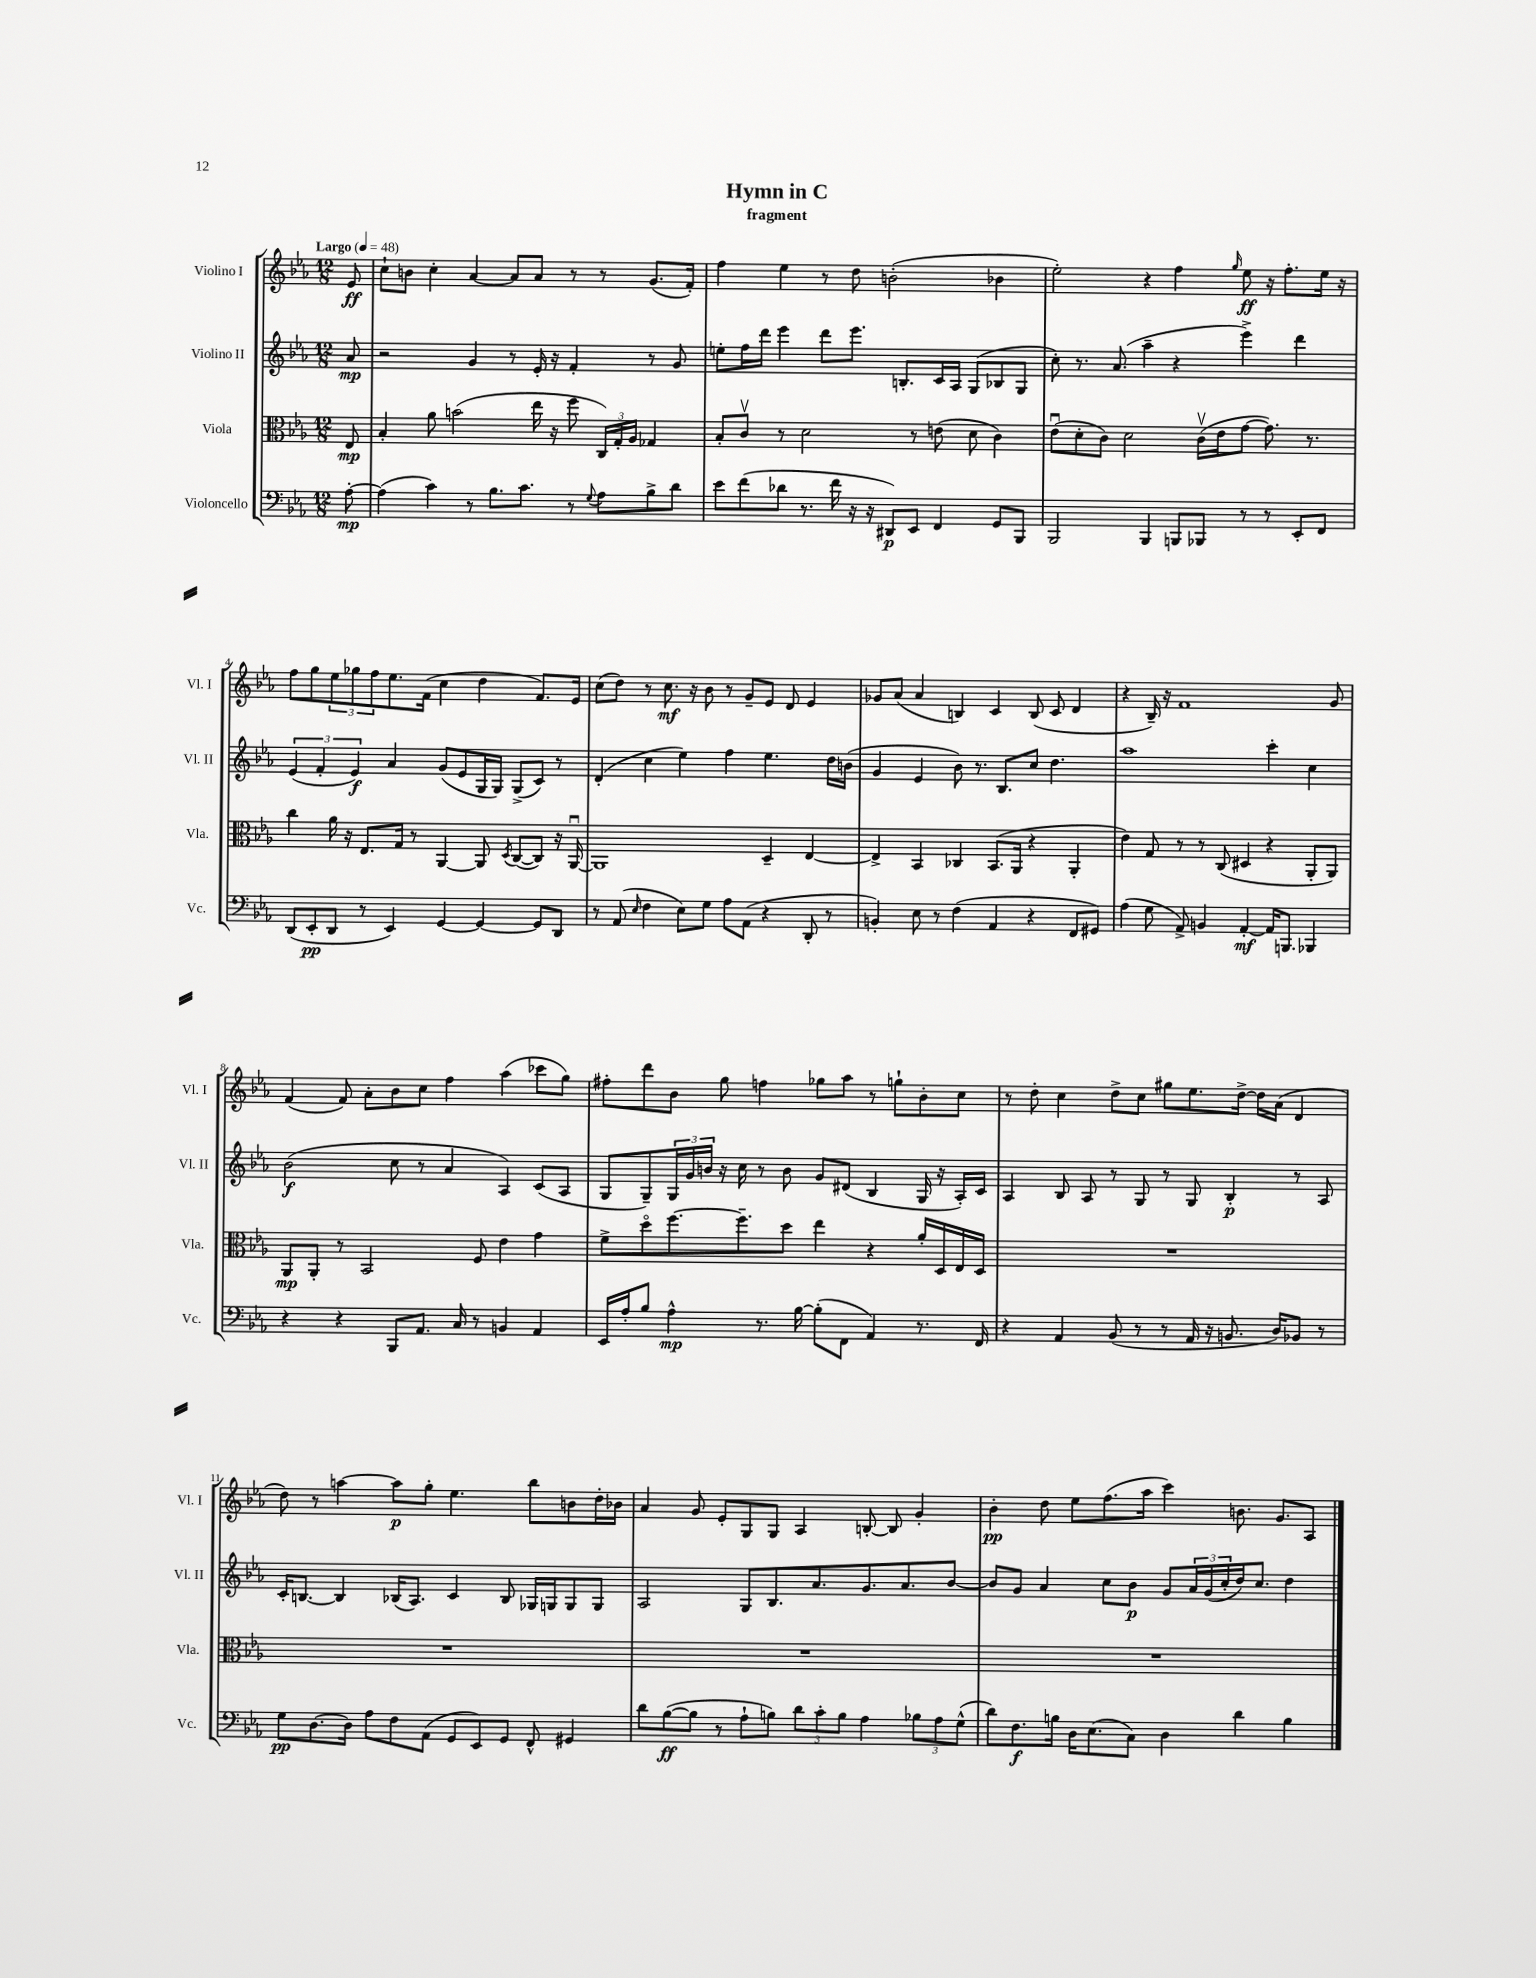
\header { title = "Hymn in C" subtitle = "fragment" }
<<
\new StaffGroup <<
\new Staff = "s0" \with { instrumentName = "Violino I" shortInstrumentName = "Vl. I" } {
    \clef treble \key ees \major \numericTimeSignature \time 12/8 \partial 8 \tempo "Largo" 4 = 48
    ees'8\ff |
    c''8-! b'8 c''4-. aes'4~ aes'8 aes'8 r8 r8 g'8.( f'16-.) |
    f''4 ees''4 r8 d''8 b'2-.( bes'4 |
    ees''2-.) r4 f''4 \grace { g''16 } ees''8\ff r16 f''8.-. ees''16 r16 |
    f''8 g''8 \tuplet 3/2 { ees''8 ges''8 f''8 } ees''8. f'16( c''4 d''4 f'8.) ees'16 |
    c''8( d''8) r8 c''8.\mf r16 bes'8 r8 g'8-- ees'8 d'8 ees'4 |
    ges'8 aes'8( aes'4 b4) c'4 b8( c'8 d'4 |
    r4 bes16--) r16 f'1 g'8 |
    f'4( f'8) aes'8-. bes'8 c''8 f''4 aes''4( ces'''8 g''8) |
    fis''8-. d'''8 bes'8 g''8 f''4 ges''8 aes''8 r8 g''8-! bes'8-. c''8 |
    r8 d''8-. c''4 d''8-> c''8 gis''8 ees''8. d''16~-> d''16 aes'16( d'4 |
    d''8) r8 a''4~ a''8\p g''8-. ees''4. bes''8 b'8 d''16-. bes'16 |
    aes'4 g'8 ees'8-. g8 g8 aes4 b8~-. b8 g'4-. |
    bes'4-.\pp d''8 ees''8 f''8.( aes''16 c'''4) b'8. g'8. aes8 \bar "|." |
}
\new Staff = "s1" \with { instrumentName = "Violino II" shortInstrumentName = "Vl. II" } {
    \clef treble \key ees \major \numericTimeSignature \time 12/8 \partial 8
    aes'8\mp |
    r2 g'4 r8 ees'16-. r16 f'4-. r8 g'8 |
    e''8-. f''16 d'''16 ees'''4 d'''8 ees'''8. b8.-. c'16 aes16 g8( bes8 g8 |
    c''8-.) r8. aes'8.( aes''4-- r4 ees'''4->) d'''4 |
    \tuplet 3/2 { ees'4( f'4-. ees'4\f) } aes'4 g'8( ees'8 g16 g16) g8->( c'8) r8 |
    d'4-.( c''4 ees''4) f''4 ees''4. d''16 b'16( |
    g'4 ees'4 bes'8) r8. bes8. c''8 d''4. |
    aes''1 c'''4-. c''4 |
    bes'2\f( c''8 r8 aes'4 aes4) c'8( aes8 |
    g8 g8--) \tuplet 3/2 { g16 g'16 b'16 } r16 c''16 r8 b'8 g'8 dis'8( bes4 g16 r16 aes16-.) c'16 |
    aes4 bes8 aes8 r8 g8 r8 g8 bes4-.\p r8 aes8 |
    c'16-. b8.~ b4 bes16( aes8.) c'4 bes8 ges16 g16 g8 g8 |
    aes2 g8 bes8. aes'8. g'8. aes'8. bes'8~ |
    bes'8 g'8 aes'4 c''8 bes'8\p g'8 \tuplet 3/2 { aes'16 g'16( c''16-. } d''16) c''8. d''4 \bar "|." |
}
\new Staff = "s2" \with { instrumentName = "Viola" shortInstrumentName = "Vla." } {
    \clef alto \key ees \major \numericTimeSignature \time 12/8 \partial 8
    ees8\mp |
    bes4-. aes'8 b'2( ees''16 r16 f''8 \tuplet 3/2 { c16) g16-. aes16 } ges4 |
    bes8-. c'8\upbow r8 d'2 r8 e'8( d'8 c'4) |
    ees'8\downbow( d'8-. c'8) d'2 c'16\upbow( ees'16 g'8~ g'8.) r8. |
    c''4 aes'16 r16 ees8. g16 r8 aes,4~ aes,8 \acciaccatura { d8 } c8~( c8) r16 aes,16~\downbow |
    aes,1 d4-- ees4~ |
    ees4-> bes,4 ces4 bes,8.( aes,16 r4 aes,4-. |
    ees'4) g8 r8 r8 c8( dis4 r4 aes,8-. aes,8) |
    aes,8\mp aes,8-. r8 bes,2 f8 ees'4 g'4 |
    f'8-> d''8\flageolet f''8.~ f''8.-- d''8 ees''4 r4 aes'16-. d16 ees16 d16 |
    R1. |
    R1. |
    R1. |
    R1. \bar "|." |
}
\new Staff = "s3" \with { instrumentName = "Violoncello" shortInstrumentName = "Vc." } {
    \clef bass \key ees \major \numericTimeSignature \time 12/8 \partial 8
    aes8~-.\mp |
    aes4( c'4) r8 bes8. c'8. r8 \appoggiatura { g8 } aes8 bes8-> d'8 |
    ees'8 f'8( des'8 r8. f'16 r16 r16 dis,8\p) ees,8 f,4 g,8 bes,,8 |
    bes,,2 bes,,4 b,,8 bes,,8 r8 r8 ees,8-. f,8 |
    d,8( ees,8-.\pp d,8 r8 ees,4) g,4~ g,4~ g,8 d,8 |
    r8 aes,8( \grace { ees16 } f4 ees8) g8 aes8 aes,8( r4 d,8-. r8 |
    b,4-.) ees8 r8 f4( aes,4 r4 f,8 gis,8) |
    aes4( g8 aes,8->) b,4 aes,4~-.\mf aes,16 b,,8. bes,,4 |
    r4 r4 bes,,8 aes,8. c16 r8 b,4 aes,4 |
    ees,16 aes16-. bes8 aes4-^\mp r8. bes16~ bes8-.( f,8 aes,4) r8. f,16 |
    r4 aes,4 bes,8( r8 r8 aes,16 r16 b,8. d16) bes,8 r8 |
    g8\pp d8.~ d16 aes8 f8 aes,8( g,8 ees,8) g,8 f,8-^ gis,4 |
    d'8 bes8~\ff( bes8 r8 aes8-! b8) \tuplet 3/2 { d'8 c'8-. b8 } aes4 \tuplet 3/2 { bes8 aes8 g8-^( } |
    d'8) f8.\f b16 d16 ees8.( c8) d4 d'4 b4 \bar "|." |
}
>>
>>
